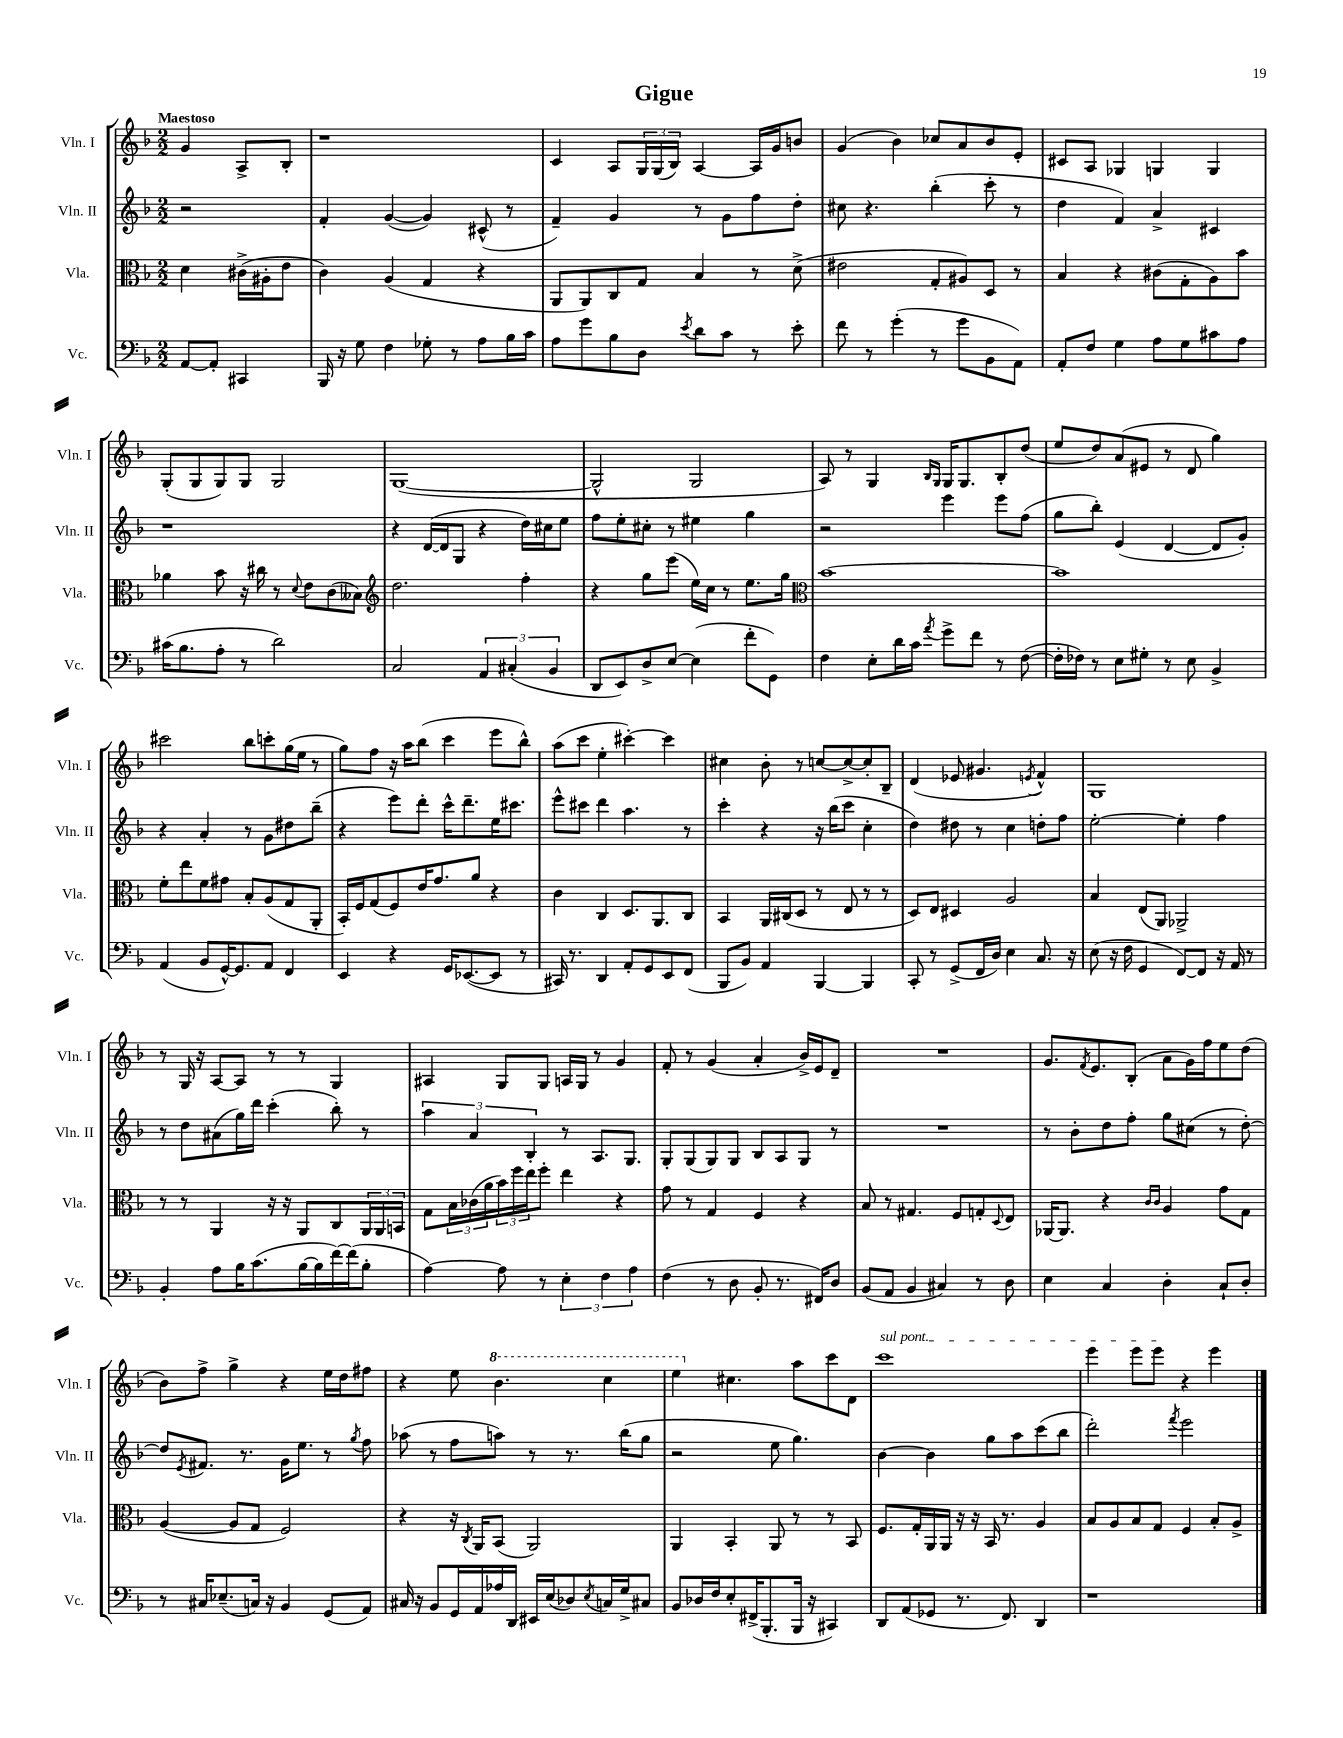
\header { title = "Gigue" }
<<
\new StaffGroup <<
\new Staff = "s0" \with { instrumentName = "Vln. I" shortInstrumentName = "Vln. I" } {
    \clef treble \key f \major \numericTimeSignature \time 2/2 \partial 2 \tempo "Maestoso"
    g'4 a8-> bes8-. |
    r1 |
    c'4 a8 \tuplet 3/2 { g16 g16( bes16) } a4~ a16 g'16 b'8 |
    g'4( bes'4) ces''8 a'8 bes'8 e'8-. |
    cis'8 a8 ges4 g4 g4 |
    g8-.( g8 g8) g8 g2 |
    g1~( |
    g2-^ g2 |
    a8) r8 g4 \grace { bes16 g16 } g16 g8. bes8-. d''8( |
    e''8 d''8) a'8( eis'8 r8 d'8 g''4) |
    cis'''2 bes''8 c'''8-. g''16( e''16 r8 |
    g''8) f''8 r16 a''16 bes''8( c'''4 e'''8 bes''8-^) |
    a''8( c'''8 e''4-. cis'''4~-.) cis'''4 |
    cis''4 bes'8-. r8 c''8~ c''8~-> c''8-. bes8-- |
    d'4( ees'8 gis'4. \acciaccatura { e'8 } f'4-^) |
    g1 |
    r8 g16 r16 a8~ a8 r8 r8 g4 |
    ais4 g8 g8 a16 g16 r8 g'4 |
    f'8-. r8 g'4( a'4-. bes'16->) e'16 d'8-- |
    R1 |
    g'8. \acciaccatura { f'8 } e'8. bes8-.( a'8 g'16) f''16 e''8 d''8( |
    bes'8) f''8-> g''4-> r4 e''16 d''16 fis''8 |
    r4 e''8 \ottava #1 bes''4. c'''4 |
    e'''4 \ottava #0 cis''4. a''8 c'''8 d'8 |
    \once \override TextSpanner.bound-details.left.text = \markup { \italic "sul pont." } c'''1\startTextSpan |
    e'''4 e'''8 e'''8\stopTextSpan r4 e'''4 \bar "|." |
}
\new Staff = "s1" \with { instrumentName = "Vln. II" shortInstrumentName = "Vln. II" } {
    \clef treble \key f \major \numericTimeSignature \time 2/2 \partial 2
    r2 |
    f'4-. g'4~( g'4) cis'8-^( r8 |
    f'4--) g'4 r8 g'8 f''8 d''8-. |
    cis''8 r4. bes''4-.( c'''8-. r8 |
    d''4 f'4) a'4-> cis'4 |
    r1 |
    r4 d'16~( d'16 g8 r4 d''16) cis''16 e''8 |
    f''8 e''8-. cis''8-. r8 eis''4 g''4 |
    r2 e'''4 e'''8 f''8( |
    g''8 bes''8-.) e'4( d'4~ d'8 g'8-.) |
    r4 a'4-. r8 g'8 dis''8 bes''8--( |
    r4 e'''8) d'''8-. c'''16-^ d'''8.-- e''16 cis'''8. |
    e'''8-^ cis'''8 d'''4 a''4. r8 |
    c'''4-. r4 r16 bes''16( c'''8 c''4-. |
    d''4) dis''8 r8 c''4 d''8-. f''8 |
    e''2~-. e''4-. f''4 |
    r8 d''8 ais'8( g''16) d'''16 c'''4-.( bes''8-.) r8 |
    \tuplet 3/2 { a''4 a'4 bes4-. } r8 a8. g8. |
    g8-. g8( g8) g8 bes8 a8 g8 r8 |
    R1 |
    r8 bes'8-. d''8 f''8-. g''8 cis''8( r8 d''8~-.) |
    d''8 \acciaccatura { e'8 } fis'8. r8. g'16 e''8. r8 \acciaccatura { g''8 } f''8 |
    aes''8( r8 f''8 a''8) r8 r8. bes''16( g''8 |
    r2 e''8 g''4.) |
    bes'4~ bes'4 g''8 a''8 c'''8( bes''8 |
    d'''2-.) \acciaccatura { f'''8 } e'''2 \bar "|." |
}
\new Staff = "s2" \with { instrumentName = "Vla." shortInstrumentName = "Vla." } {
    \clef alto \key f \major \numericTimeSignature \time 2/2 \partial 2
    d'4 cis'16->( ais16-. e'8 |
    c'4) a4( g4 r4 |
    a,8 a,8) c8 g8 bes4 r8 d'8->( |
    eis'2 g8-. ais8) d8 r8 |
    bes4 r4 cis'8( g8-. a8) bes'8 |
    aes'4 bes'8 r16 cis''16 r8 \appoggiatura { d'8 } e'8 c'8( beses8) |
    \clef treble d''2. f''4-. |
    r4 g''8 e'''8( e''16) c''16 r8 e''8. g''16 |
    \clef alto bes'1~ |
    bes'1 |
    f'8-. e''8 f'8 gis'8 bes8-. a8( g8 a,8-. |
    bes,16-.) f16 g8( f8) e'16 g'8. a'8 r4 |
    c'4 c4 d8. a,8. c8 |
    bes,4 a,16 cis16( d8 r8 e8 r8 r8 |
    d8) e8 dis4 a2 |
    bes4 e8( a,8) aes,2-> |
    r8 r8 a,4 r16 r16 a,8 c8 \tuplet 3/2 { a,16 a,16 b,16 } |
    g8 \tuplet 3/2 { bes16 ces'16( a'16 } \tuplet 3/2 { bes'16) f''16 e''16 } f''8-. e''4 r4 |
    g'8 r8 g4 f4 r4 |
    bes8 r8 gis4. f8 g8-. \appoggiatura { d8 } e8 |
    aes,16~ aes,8. r4 \grace { c'16 c'16 } a4 g'8 g8 |
    a4~( a8 g8 f2) |
    r4 r16 \acciaccatura { c8 } a,16 bes,8( a,2) |
    a,4 bes,4-. a,8 r8 r8 bes,8 |
    f8. g16-. a,16 a,16 r16 r16 bes,16 r8. a4 |
    bes8 a8 bes8 g8 f4 bes8-. a8-> \bar "|." |
}
\new Staff = "s3" \with { instrumentName = "Vc." shortInstrumentName = "Vc." } {
    \clef bass \key f \major \numericTimeSignature \time 2/2 \partial 2
    a,8~ a,8-. cis,4 |
    bes,,16 r16 g8 f4 ges8-. r8 a8 bes16 c'16 |
    a8 g'8 bes8 d8 \acciaccatura { e'8 } d'8 c'8 r8 e'8-. |
    f'8 r8 g'4-.( r8 g'8 bes,8 a,8) |
    a,8-. f8 g4 a8 g8 cis'8 a8 |
    cis'16( bes8. a8-. r8 d'2) |
    c2 \tuplet 3/2 { a,4 cis4-.( bes,4 } |
    d,8 e,8) d8-> e8~ e4( f'8-. g,8) |
    f4 e8-. d'16 c'16 \acciaccatura { a'8 } g'8-> f'8 r8 f8~( |
    f16-. fes16) r8 e8 gis8-. r8 e8 bes,4-> |
    a,4( bes,8 g,16~-^) g,8. a,8 f,4 |
    e,4 r4 g,16 ees,8.~( ees,8 r8 |
    cis,16) r8. d,4 a,8-. g,8 e,8 f,8( |
    bes,,8 bes,8) a,4 bes,,4~ bes,,4 |
    c,8-. r8 g,8->( f,16 d16) e4 c8. r16 |
    e8( r16 f16 g,4 f,8~) f,8 r16 a,16 r8 |
    bes,4-. a8 bes16 c'8.( bes16~ bes16 f'16~) f'16( bes8-. |
    a4~) a8 r8 \tuplet 3/2 { e4-. f4 a4 } |
    f4( r8 d8 bes,8-. r8. fis,16) d8 |
    bes,8( a,8 bes,4 cis4) r8 d8 |
    e4 c4 d4-. c8-! d8-. |
    r8 cis16 ees8.--( c16) r16 bes,4 g,8( a,8) |
    cis16 r16 bes,8 g,16 a,16 aes16 d,16 eis,16 e16( des8) \acciaccatura { e8 } c16 g16-> cis8 |
    bes,8 des16 f16 e8-. fis,16->( bes,,8.-. bes,,16 r16 cis,4) |
    d,8 a,8( ges,8 r8. f,8.) d,4 |
    r1 \bar "|." |
}
>>
>>
\layout { \context { \Score \remove "Bar_number_engraver" } }
